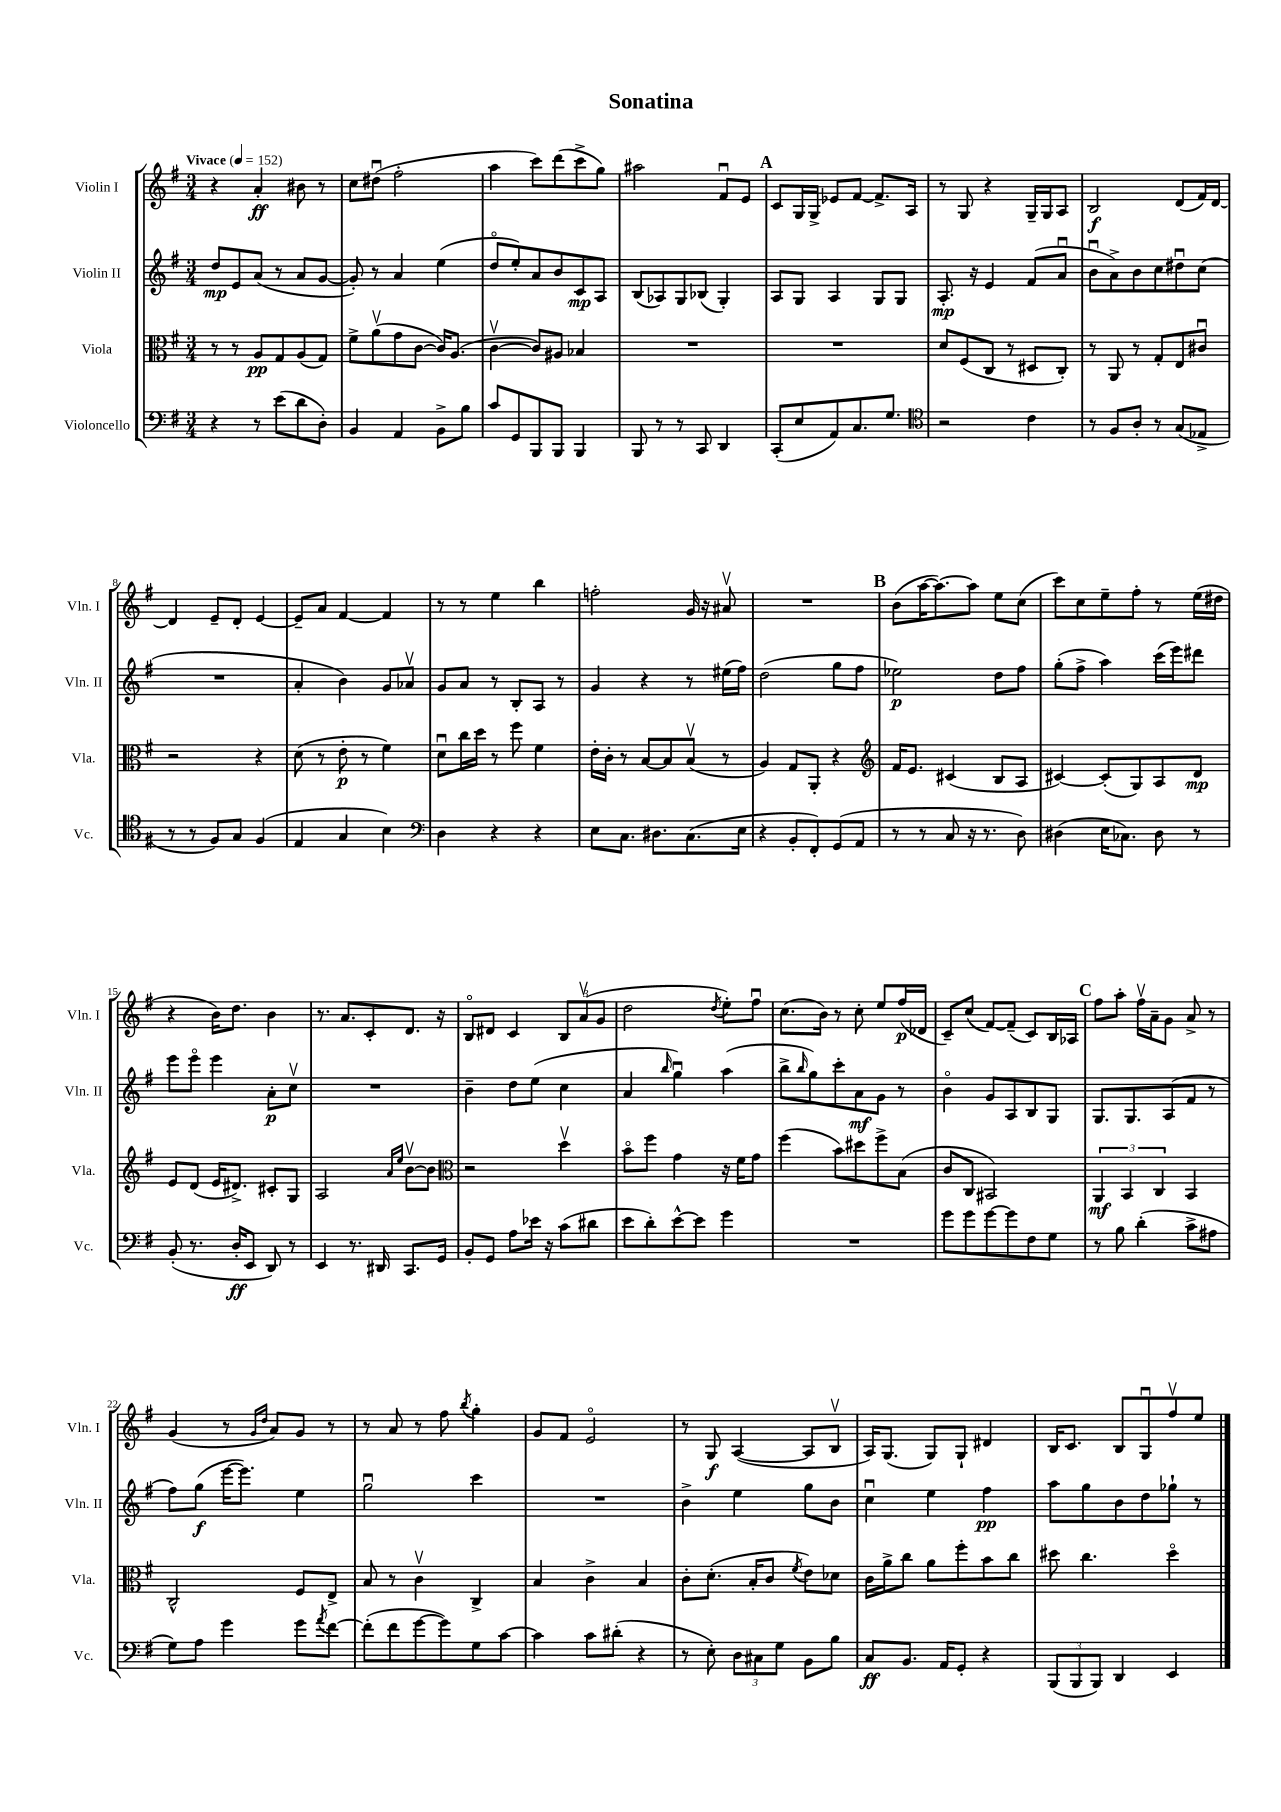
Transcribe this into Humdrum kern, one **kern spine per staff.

**kern	**kern	**kern	**kern
*staff4	*staff3	*staff2	*staff1
*clefF4	*clefC3	*clefG2	*clefG2
*k[f#]	*k[f#]	*k[f#]	*k[f#]
*M3/4	*M3/4	*M3/4	*M3/4
*MM152	*MM152	*MM152	*MM152
4r	8r	8dd	4r
.	8r	8e	.
8r	8A	(8a	4a'
(8e	8G	8r	.
8d	(8A	8a	8b#
8D')	8G)	[8g	8r
=	=	=	=
4BB	8f#^	8g'])	8cc
.	(8av	8r	(8dd#u
4AA	8g	4a	2ff#'
.	[8c	.	.
8BB^	16c])	(4ee	.
.	(8.A	.	.
8B	.	.	.
=	=	=	=
8c	[4cv	8ddo	4aa
8GG	.	8ee')	.
8BBB	8c])	8a	8ccc)
8BBB	8A#	8b	(8ddd
4BBB	4B-	8c	8ccc^
.	.	8A	8gg)
=	=	=	=
8BBB	2.r	(8B	2aa#
8r	.	8A-)	.
8r	.	8G	.
8CC	.	(8B-	.
4DD	.	4G')	8f#u
.	.	.	8e
=	=	=	=
(8CC'	2.r	8A	8c
8E	.	8G	16G
.	.	.	16G^
8AA)	.	4A	8e-
8.C	.	.	[8f#
.	.	8G	8.f#^]
8.G	.	.	.
.	.	8G	.
.	.	.	16A
=	=	=	=
*clefC4	*	*	*
2r	8d	8.A'	8r
.	(8F#	.	8G
.	.	16r	.
.	8C	4e	4r
.	8r	.	.
4c	8D#	(8f#	16G~
.	.	.	16G
.	8C')	8au	8A
=	=	=	=
8r	8r	8bu	2B
8F#	8AA	8a^)	.
8A'	8r	8b	.
8r	8G'	8cc	.
(8G	8E	8dd#u	(8d
8E-^	8c#u	(8cc	16f#)
.	.	.	[16d
=	=	=	=
8r	2r	2.r	4d]
8r	.	.	.
8F#)	.	.	8e~
8G	.	.	8d'
(4F#	4r	.	[4e
=	=	=	=
4E	(8d	4a'	8e~]
.	8r	.	8a
4G	8e'	4b)	[4f#
.	8r	.	.
4B)	4f#)	8g	4f#]
.	.	8a-v	.
=	=	=	=
*clefF4	*	*	*
4D	8du	8g	8r
.	16cc	8a	8r
.	16dd	.	.
4r	8r	8r	4ee
.	8ff#	8B'	.
4r	4f#	8A	4bb
.	.	8r	.
=	=	=	=
8E	16e'	4g	2ff'
.	16c'	.	.
8.C	8r	.	.
.	[8B	4r	.
8.D#	.	.	.
.	8B]	.	.
(8.C	(8Bv	8r	16g
.	.	.	16r
.	8r	(16ee#	8a#v
16E	.	16ff#)	.
=	=	=	=
4r	4A)	(2dd	2.r
8BB'	8G	.	.
8FF#')	8AA'	.	.
(8GG	4r	8gg	.
8AA	.	8ff#	.
=	=	=	=
*	*clefG2	*	*
8r	16f#	2ee-)	(8b
.	8.e	.	.
8r	.	.	[16aa
.	.	.	8.aa_)
8C	(4c#	.	.
16r	.	.	8aa]
8.r	.	.	.
.	8B	8dd	8ee
8D)	8A	8ff#	(8cc
=	=	=	=
(4D#	[4c#)	(8gg'	8ccc)
.	.	8ff#^	8cc
16E	(8c#']	4aa)	8ee~
8.C-)	.	.	.
.	8G)	.	8ff#'
8D#	8A	(16ccc	8r
.	.	16eee)	.
8r	8d	8ddd#	(16ee
.	.	.	16dd#
=	=	=	=
(8BB'	8e	8eee	4r
8.r	(8d	8eeeo	.
.	16e	4eee	16b)
16D'	8.d#^)	.	8.dd
8EE	.	.	.
8DD)	8c#'	8a'	4b
8r	8G	8ccv	.
=	=	=	=
4EE	2A	2.r	8.r
.	.	.	8.a
8.r	.	.	.
.	.	.	8c'
16DD#	.	.	.
.	16qqa	.	.
.	16qqee	.	.
8.CC	[8bv	.	8.d
.	8b]	.	.
16GG	.	.	16r
=	=	=	=
*	*clefC3	*	*
8BB'	2r	4b~	8Bo
8GG	.	.	8d#
8A	.	8dd	4c
16e-	.	(8ee	.
16r	.	.	.
(8c	4ddv	4cc	12B
.	.	.	(12av
8d#	.	.	.
.	.	.	12g
=	=	=	=
8e	8bo	4a	2dd
8d')	8ff#	.	.
.	.	16qqbb	.
[8e^^	4g	4ggu)	.
8e]	.	.	.
.	.	.	8qdd
4g	16r	(4aa	8ee')
.	16f#	.	.
.	8g	.	8ff#u
=	=	=	=
2.r	(4ff#	8bb^	(8.cc
.	.	16qqbb	.
.	.	8gg)	.
.	.	.	16b)
.	8b)	8ccc'	8r
.	8dd#	8a	8cc'
.	8ff#^	8g	8ee
.	(8B	8r	(16ff#
.	.	.	16d-
=	=	=	=
8g	8c	4bo	8c~)
8g	8C	.	(8cc
[8g	2BB#)	8g	[8f#)
8g]	.	8A	(8f#~]
8F#	.	8B	8c)
8G	.	8G	16B
.	.	.	16A-
=	=	=	=
8r	6AA	8.G	8ff#
8B	.	.	8aa'
.	6BB	.	.
.	.	8.G	.
(4d'	.	.	16ff#v
.	.	.	16a~
.	6C	.	.
.	.	(8A	8g
8c^	4BB	8f#	8a^
8A#	.	8r	8r
=	=	=	=
8G)	2C^^	8ff#)	(4g
8A	.	(8gg	.
4g	.	[16eee	8r
.	.	8.eee])	.
.	.	.	16qqg
.	.	.	16qqdd
.	.	.	8a)
8g	8F#	4ee	8g
8qa	.	.	.
[8f#	8E^	.	8r
=	=	=	=
(8f#']	8B	2ggu	8r
8f#	8r	.	8a
[8g	4cv	.	8r
8g])	.	.	8ff#
.	.	.	8qbb
8G	4C^	4ccc	4gg'
[8c	.	.	.
=	=	=	=
4c]	4B	2.r	8g
.	.	.	8f#
8c	4c^	.	2eo
(8d#'	.	.	.
4r	4B	.	.
=	=	=	=
8r	8c'	4b^	8r
8E')	(8.d'	.	8G
12D	.	4ee	([4A
.	16B'	.	.
12C#	.	.	.
.	8c	.	.
12G	.	.	.
.	8qf#	.	.
8BB	8e)	8gg	8A]
8B	8d-	8b	8Bv
=	=	=	=
8C	16c	4ccu	16A)
.	16a^	.	(8.G
8.BB	8cc	.	.
.	8a	4ee	8G)
16AA	.	.	.
8GG'	8ff#'	.	8G`
4r	8b	4ff#	4d#
.	8cc	.	.
=	=	=	=
(12BBB	8dd#	8aa	16B
.	.	.	8.c
12BBB	.	.	.
.	4.cc	8gg	.
12BBB)	.	.	.
4DD	.	8b	8B
.	.	8dd	8Gu
4EE	4dd#o	8gg-`	8ff#v
.	.	8r	8ee
==	==	==	==
*-	*-	*-	*-
